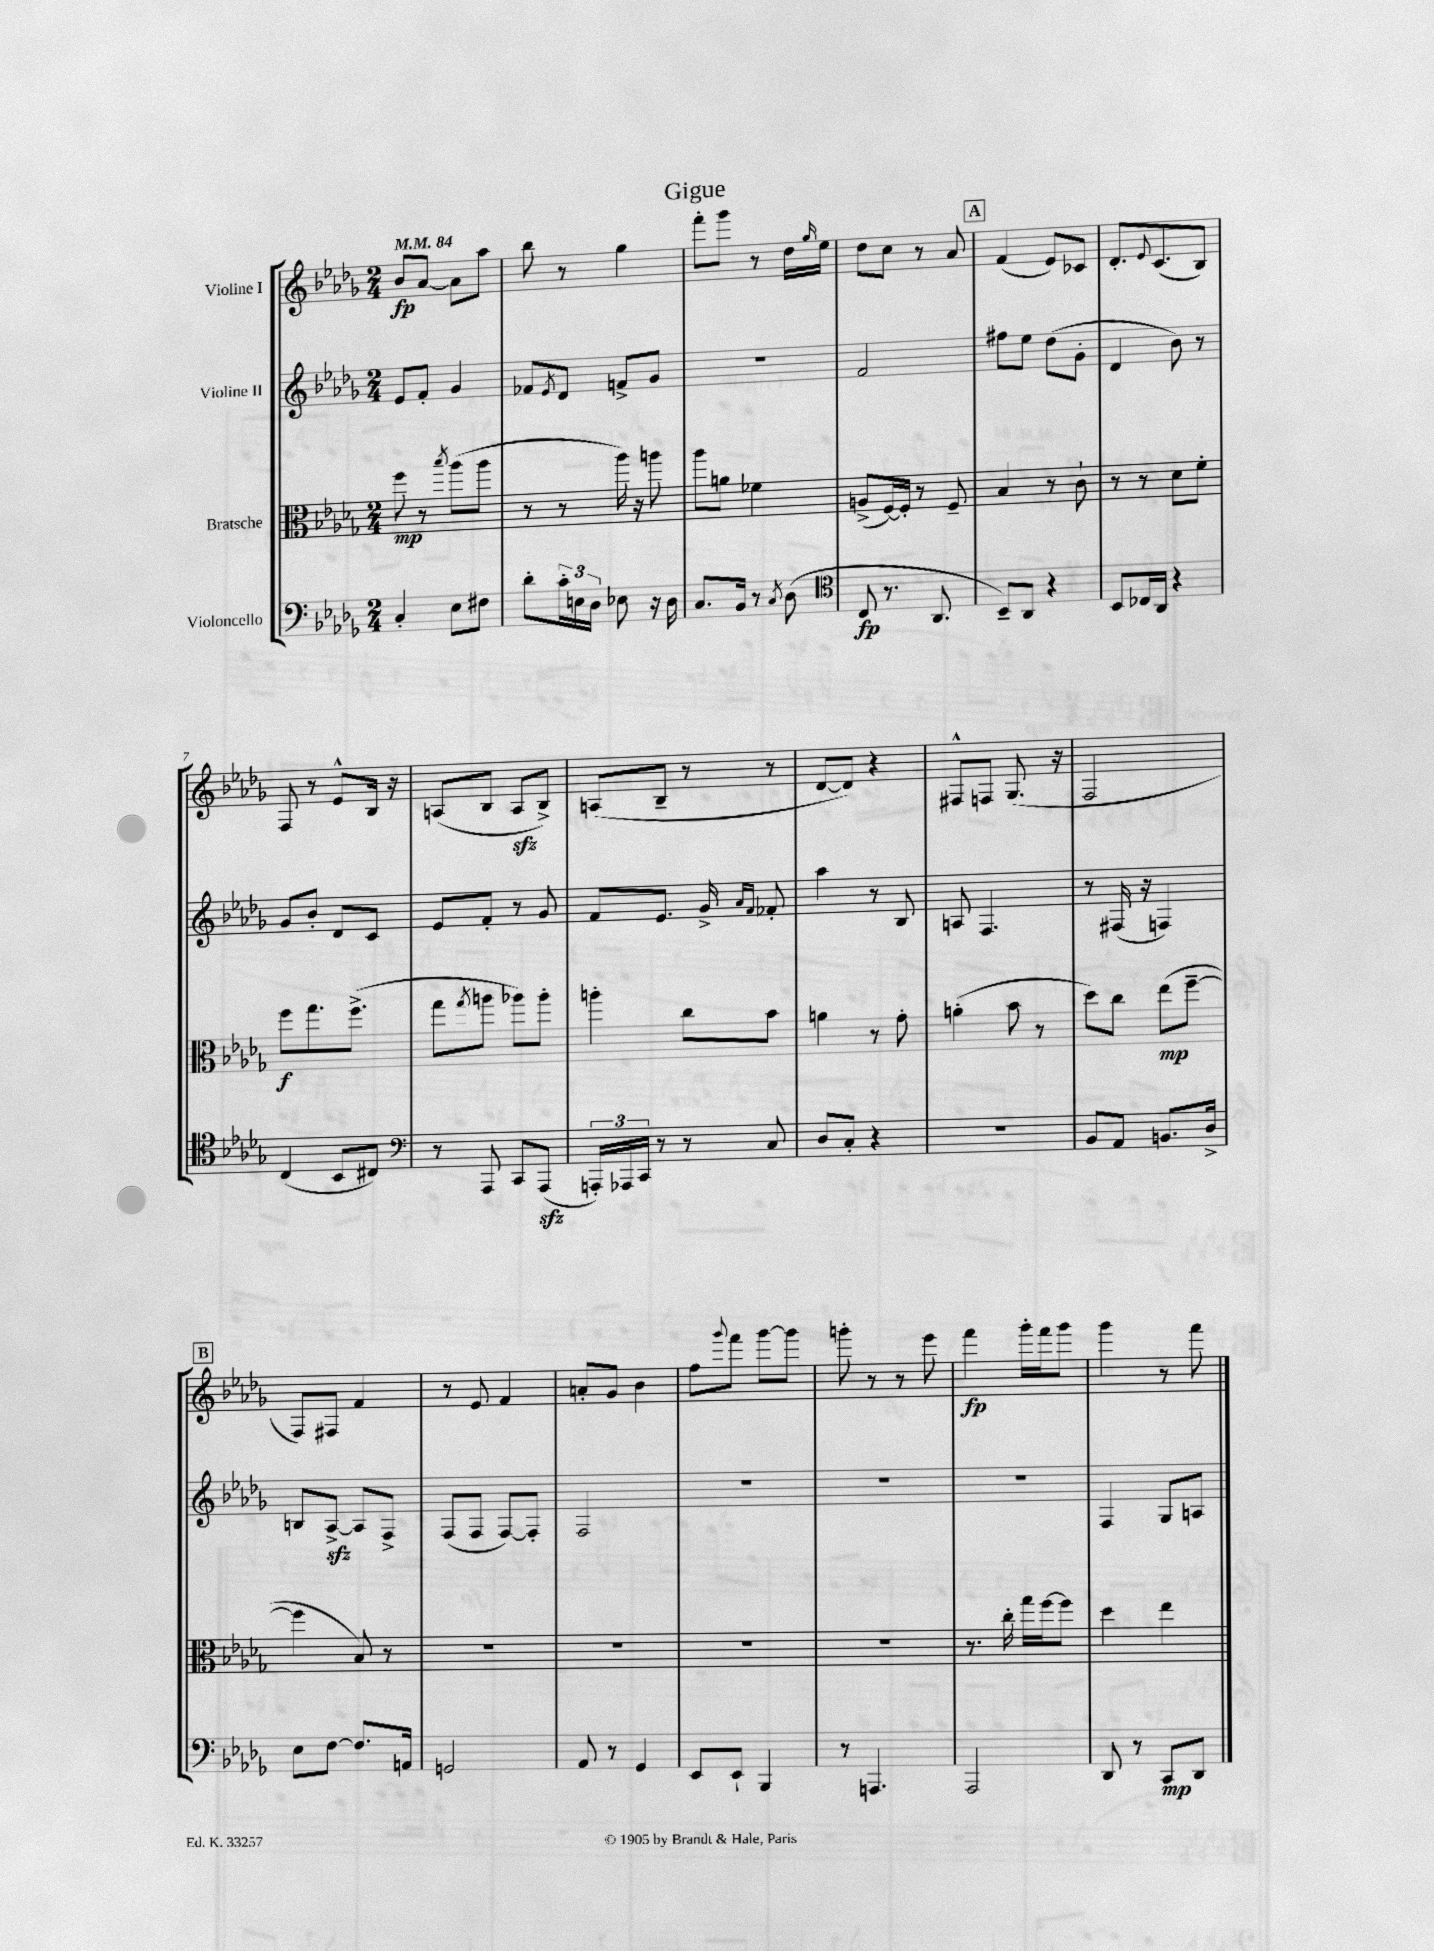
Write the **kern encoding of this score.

**kern	**dynam	**kern	**dynam	**kern	**kern	**dynam
*part4	*part4	*part3	*part3	*part2	*part1	*part1
*staff4	*staff4	*staff3	*staff3	*staff2	*staff1	*staff1
*I"Violoncello	*	*I"Bratsche	*	*I"Violine II	*I"Violine I	*
*clefF4	*	*clefC3	*	*clefG2	*clefG2	*
*k[b-e-a-d-g-]	*	*k[b-e-a-d-g-]	*	*k[b-e-a-d-g-]	*k[b-e-a-d-g-]	*
*M2/4	*	*M2/4	*	*M2/4	*M2/4	*
*MM84	*	*MM84	*	*MM84	*MM84	*
=1	=1	=1	=1	=1	=1	=1
4C'/	.	8ff\	mp	8e-/L	8b-/L	fp
.	.	8r	.	8f'/J	[8a-/J	.
.	.	8qbb-/	.	.	.	.
8E-\L	.	(8aa-\L	.	4g-/	8a-\L]	.
8F#X\J	.	8aa-\J	.	.	8aa-\J	.
=2	=2	=2	=2	=2	=2	=2
8d-'\L	.	8r	.	8f-X/L	8bb-\	.
.	.	.	.	8qe-/	.	.
24c'\L	.	8r	.	8d-/J	8r	.
24En\	.	.	.	.	.	.
24D-\JJ	.	.	.	.	.	.
8E-X\	.	16aa-\)	.	8fn^/L	4gg-\	.
.	.	16r	.	.	.	.
16r	.	8aan\	.	8g-/J	.	.
16D-\	.	.	.	.	.	.
=3	=3	=3	=3	=3	=3	=3
8.C/L	.	8aa-\L	.	2r	8fff'\L	.
.	.	8an\J	.	.	8ggg-\J	.
16BB-/Jk	.	.	.	.	.	.
8r	.	4f-X\	.	.	8r	.
8qC/	.	.	.	.	.	.
(8D-\	.	.	.	.	16dd-\LL	.
.	.	.	.	.	16qqgg-/	.
.	.	.	.	.	16ee-\JJ	.
=4	=4	=4	=4	=4	=4	=4
*clefC4	*	*	*	*	*	*
8C/	fp	(8An^/L	.	2f/	8dd-\L	.
8.r	.	[16F/L)	.	.	8cc\J	.
.	.	16F'/JJ]	.	.	.	.
.	.	8r	.	.	8r	.
8.AA-/	.	.	.	.	.	.
.	.	8F~/	.	.	8a-/	.
!!LO:REH:place=s1:t=A
=5	=5	=5	=5	=5	=5	=5
8BB-~/L)	.	4B-/	.	8ff#X\L	(4f/	.
8AA-/J	.	.	.	8ee-\J	.	.
4r	.	8r	.	(8dd-\L	8e-/L)	.
.	.	8c`\	.	8g-'\J	8c-X/J	.
=6	=6	=6	=6	=6	=6	=6
8BB-/L	.	8r	.	4d-/	8.d-'/L	.
16C-X/L	.	8r	.	.	.	.
.	.	.	.	.	8qqe-/	.
16AA-/JJ	.	.	.	.	(8.c/	.
4r	.	8d-\L	.	8b-\)	.	.
.	.	8f'\J	.	8r	8B-/J)	.
!!LO:LB:g=z
=7	=7	=7	=7	=7	=7	=7
(4C/	.	8ff\L	f	8g-/L	8F/	.
.	.	8.gg-\	.	8b-'/J	8r	.
8BB-/L	.	.	.	8d-/L	8e-^^/L	.
.	.	(8.ff^\J	.	.	.	.
8C#X/J)	.	.	.	8c/J	16B-/Jk	.
.	.	.	.	.	16r	.
=8	=8	=8	=8	=8	=8	=8
*clefF4	*	*	*	*	*	*
8r	.	8gg-\L	.	8e-/L	(8An/L	.
.	.	8qgg-/	.	.	.	.
8AAA-/	.	8aan\J	.	8f'/J	8B-/J	.
8CC/L	.	8aa-X\L)	.	8r	8Azz/L	.
(8AAA-zz/J	.	8aa-'\J	.	8g-/	8B-^/J)	.
=9	=9	=9	=9	=9	=9	=9
24AAAn'/LL)	.	4aan'\	.	8f/L	(8An/L	.
24AAA-X/	.	.	.	.	.	.
24CC/JJ	.	.	.	.	.	.
8r	.	.	.	8.e-/J	8B-~/J	.
8r	.	8cc\L	.	.	8r	.
.	.	.	.	16g-^/	.	.
.	.	.	.	16qqa-/LL	.	.
.	.	.	.	16qqf/JJ	.	.
8C/	.	8b-\J	.	8f-X'/	8r	.
=10	=10	=10	=10	=10	=10	=10
8D-/L	.	4an\	.	4aa-\	[8d-/L	.
8C'/J	.	.	.	.	8d-/J])	.
4r	.	8r	.	8r	4r	.
.	.	8g-'\	.	8B-/	.	.
=11	=11	=11	=11	=11	=11	=11
2r	.	(4an'\	.	8An/	8F#X^^/L	.
.	.	.	.	4.F/	8Fn/J	.
.	.	8b-\	.	.	(8.G-/	.
.	.	8r	.	.	.	.
.	.	.	.	.	16r	.
=12	=12	=12	=12	=12	=12	=12
8BB-/L	.	8dd-\L)	.	8r	2F/	.
8AA-/J	.	8cc\J	.	(16F#X/	.	.
.	.	.	.	16r	.	.
8.BBn/L	.	(8ee-\L	mp	4Fn/)	.	.
.	.	[8ff~\J	.	.	.	.
16D-^/Jk	.	.	.	.	.	.
!!LO:LB:g=z
!!LO:REH:place=s1:t=B
=13	=13	=13	=13	=13	=13	=13
8E-\L	.	4ff\]	.	8Bn/L	8F/L)	.
[8F\J	.	.	.	[8A-zz^/J	8F#X/J	.
8.F/L]	.	8B-/)	.	8A-/L]	4f/	.
.	.	8r	.	8F^/J	.	.
16AAn/Jk	.	.	.	.	.	.
=14	=14	=14	=14	=14	=14	=14
2GGn/	.	2r	.	(8F/L	8r	.
.	.	.	.	8F/J	8e-/	.
.	.	.	.	[8F/L)	4f/	.
.	.	.	.	8F'/J]	.	.
=15	=15	=15	=15	=15	=15	=15
8AA-/	.	2r	.	2F/	8an'/L	.
8r	.	.	.	.	8g-/J	.
4GG-/	.	.	.	.	4b-\	.
=16	=16	=16	=16	=16	=16	=16
8EE-/L	.	2r	.	2r	8ff\L	.
.	.	.	.	.	8qqggg-/	.
8EE-`/J	.	.	.	.	8fff\J	.
4BBB-/	.	.	.	.	[8ggg-\L	.
.	.	.	.	.	8ggg-\J]	.
=17	=17	=17	=17	=17	=17	=17
8r	.	2r	.	2r	8gggn'\	.
4.AAAn/	.	.	.	.	8r	.
.	.	.	.	.	8r	.
.	.	.	.	.	8eee-\	.
=18	=18	=18	=18	=18	=18	=18
2AAA-/	.	8.r	.	2r	4fff\	fp
.	.	16cc'\	.	.	.	.
.	.	16gg-\LL	.	.	16ggg-'\LL	.
.	.	[16ff\J	.	.	16fff\J	.
.	.	8ff\J]	.	.	8ggg-\J	.
=19	=19	=19	=19	=19	=19	=19
8DD-/	.	4dd-\	.	4F/	4ggg-\	.
8r	.	.	.	.	.	.
8CC/L	mp	4ee-\	.	8G-/L	8r	.
8DD-/J	.	.	.	8An/J	8fff\	.
==	==	==	==	==	==	==
*-	*-	*-	*-	*-	*-	*-
